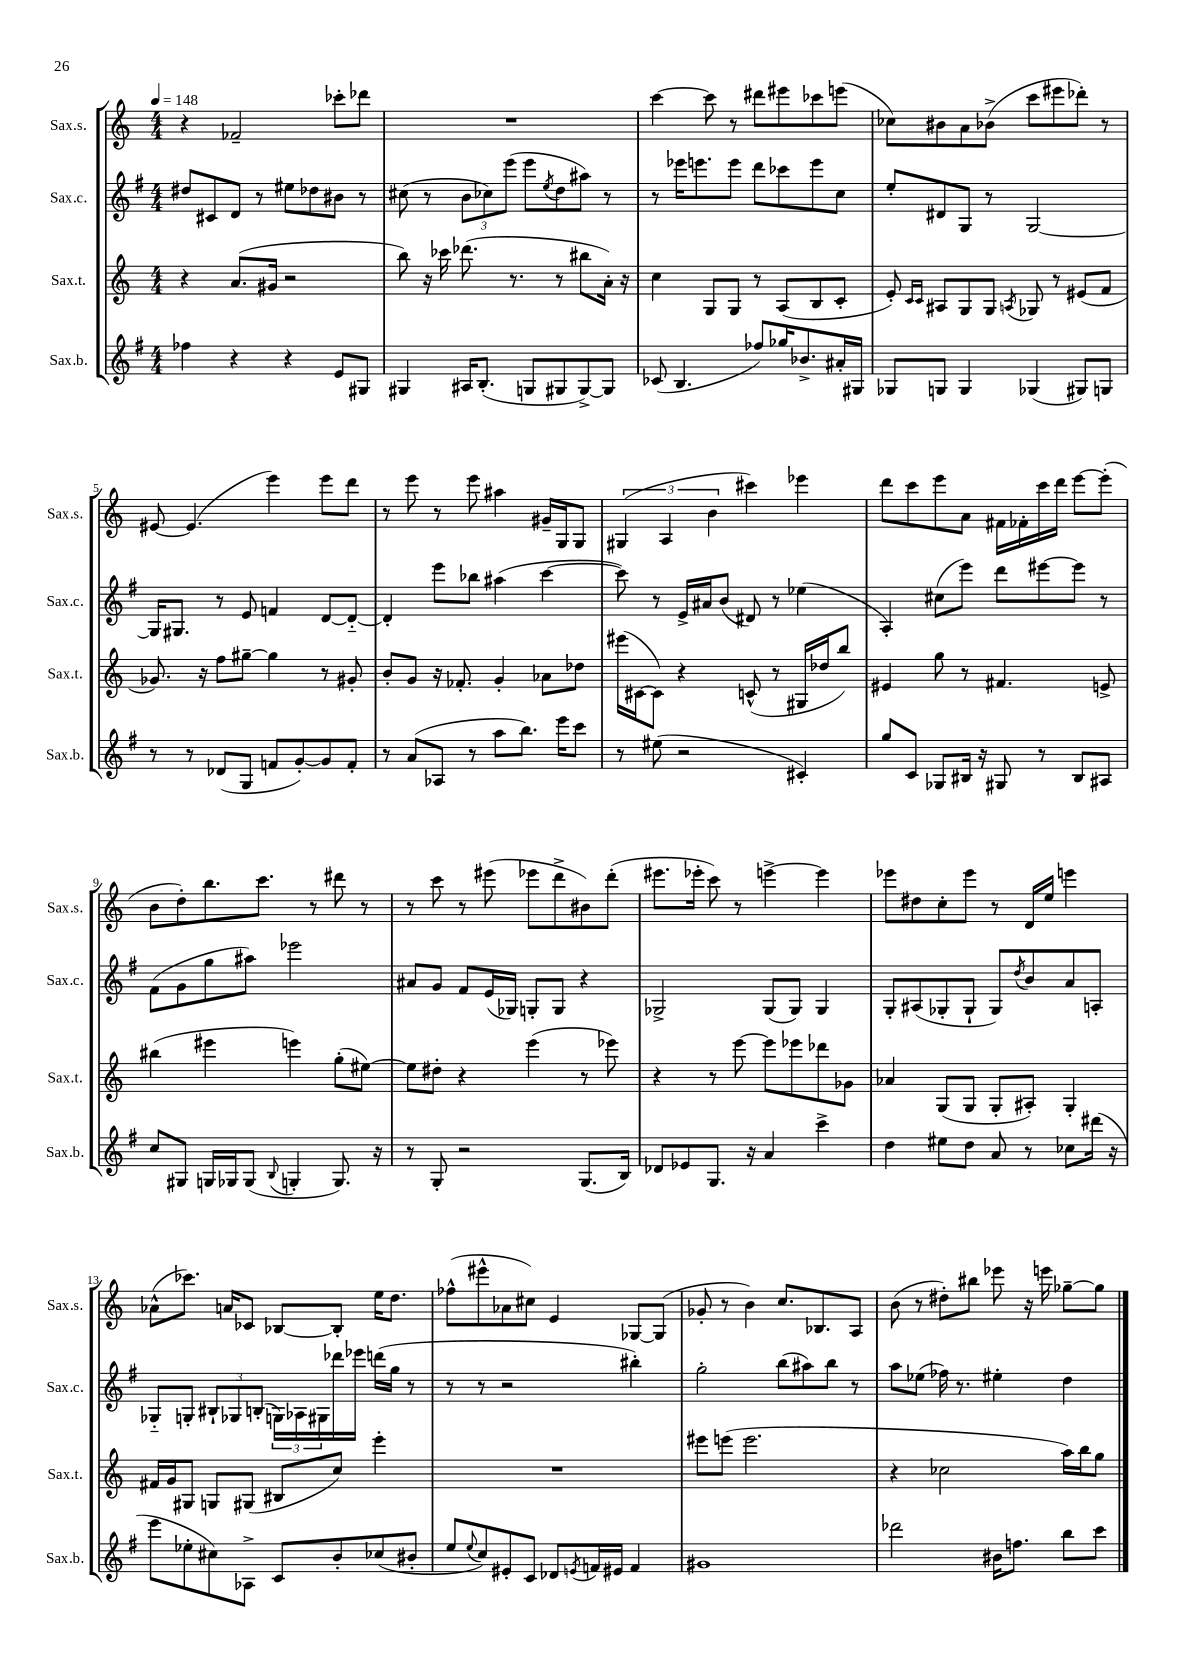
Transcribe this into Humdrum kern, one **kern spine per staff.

**kern	**kern	**kern	**kern
*staff4	*staff3	*staff2	*staff1
*clefG2	*clefG2	*clefG2	*clefG2
*k[f#]	*k[]	*k[f#]	*k[]
*M4/4	*M4/4	*M4/4	*M4/4
*MM148	*MM148	*MM148	*MM148
4ff-\	4r	8dd#/L	4r
.	.	8c#/	.
4r	(8.a/L	8d/J	2f-~/
.	.	8r	.
.	16g#/Jk	.	.
4r	2r	8ee#\L	.
.	.	8dd-\	.
8e/L	.	8b#\J	8ccc-'\L
8G#/J	.	8r	8ddd-\J
=	=	=	=
4G#/	8bb\)	(8cc#\	1r
.	16r	8r	.
.	16ccc-\	.	.
16A#/LK	(8.ddd-\	12b\L	.
(8.B'/J	.	.	.
.	.	12cc-\)	.
.	.	(12eee\J	.
.	8.r	.	.
8G/L	.	8eee\L	.
.	.	8qee/	.
8G#/	8r	8dd\	.
[8G#^/)	8bb#\L	8aa#\J)	.
8G#/]J	16a'\Jk)	8r	.
.	16r	.	.
=	=	=	=
(8c-/	4cc\	8r	[4ccc\
4.B/	.	16eee-\LK	.
.	.	8.eee\	.
.	8G/L	.	8ccc\]
.	8G/J	8eee\J	8r
8ff-/L)	8r	8ddd\L	8ddd#\L
16gg-/K	(8A/L	8ccc-\	8eee#\
8.b-^/	.	.	.
.	8B/	8eee\	8ccc-\
16a#'/L	8c'/J	8cc\J	(8eee\J
16G#/JJ	.	.	.
=	=	=	=
8G-/L	8e'/)	8ee'/L	8cc-\L)
.	16qqc/LL	.	.
.	16qqc/JJ	.	.
8G/J	8A#/L	8d#/	8b#\
4G/	8G/	8G/J	8a\
.	8G/J	8r	(8b-^\J
.	8qA/	.	.
(4G-/	8G-/	[2G/	8ccc\L
.	8r	.	8eee#\
8G#/L)	(8e#/L	.	8ddd-'\J)
8G/J	8f/J	.	8r
=	=	=	=
8r	8.g-/)	16G/]LK	[8e#/
.	.	8.G#/J	.
8r	.	.	(4.e#/]
.	16r	.	.
(8d-/L	8ff\L	8r	.
8G/J	[8gg#~\J	8e/	.
8f/L	4gg#\]	4f/	4eee\)
[8g'/)	.	.	.
8g/]	8r	[8d/L	8eee\L
8f'/J	8g#'/	8d'~/_J	8ddd\J
=	=	=	=
8r	8b'/L	4d'/]	8r
(8a/L	8g/J	.	8eee\
8A-/J	16r	8eee\L	8r
.	8.f-'/	.	.
8r	.	8bb-\J	8eee\
8aa\L	4g'/	(4aa#\	4aa#\
8.bb\J)	.	.	.
.	8a-\L	[4ccc\	16g#~/LL
16eee\LK	.	.	16G/J
8ccc\J	8dd-\J	.	8G/J
=	=	=	=
8r	(16eee#\LL	8ccc\])	(6G#/
.	[16c#\J	.	.
(8ee#\	8c#\]J)	8r	.
.	.	.	6A/
2r	4r	16e^/LL	.
.	.	16a#/J	.
.	.	.	6b\
.	.	(8b/J	.
.	(8c^^/	8d#/)	4ccc#\)
.	8r	8r	.
4c#'/)	16G#/LL	(4ee-\	4eee-\
.	16dd-/J	.	.
.	8bb/J)	.	.
=	=	=	=
8gg/L	4e#/	4A'/)	8ddd\L
8c/J	.	.	8ccc\
8G-/L	8gg\	(8cc#\L	8eee\
16B#/Jk	8r	8eee\J)	8a\J
16r	.	.	.
8G#/	4.f#/	8ddd\L	16f#\LL
.	.	.	16f-'\
8r	.	[8eee#\	16ccc\
.	.	.	16ddd\JJ
8B#/L	.	8eee#\]J	[8eee\L
8A#/J	8e^/	8r	(8eee'\]J
=	=	=	=
8cc/L	(4bb#\	(8f#\L	8b\L
8G#/J	.	8g\	8dd'\)
16G/LL	4eee#\	8gg\	8.bb\
16G-/J	.	.	.
(8G-/J	.	8aa#\J)	.
.	.	.	8.ccc\J
8qqB/	.	.	.
4G'/	4eee\)	2eee-\	.
.	.	.	8r
8.G/)	(8gg'\L	.	8ddd#\
.	[8ee#\J)	.	8r
16r	.	.	.
=	=	=	=
8r	8ee#\]L	8a#/L	8r
8G'/	8dd#'\J	8g/J	8ccc\
2r	4r	8f#/L	8r
.	.	(16e/L	(8eee#\
.	.	16G-/JJ)	.
.	(4eee\	8G'/L	8eee-\L
.	.	8G/J	8ddd^\
(8.G/L	8r	4r	8b#\)
.	8eee-\)	.	(8ddd'\J
16B/Jk)	.	.	.
=	=	=	=
8d-/L	4r	2G-^/	8.eee#\L
8e-/	.	.	.
.	.	.	16eee-'\Jk
8.G/J	8r	.	8ccc\)
.	[8eee\	.	8r
16r	.	.	.
4a/	8eee\]L	(8G-/L	[4eee^\
.	8eee-\	8G-/J)	.
4ccc^\	8ddd-\	4G-/	4eee\]
.	8g-\J	.	.
=	=	=	=
4dd\	4a-/	8G'/L	8eee-\L
.	.	(8A#/	8dd#\
8ee#\L	(8G/L	8G-'/	8cc'\
8dd\J	8G/J	8G-`/J	8eee-\J
8a/	8G'/L	8G-/L)	8r
.	.	8qdd/	.
8r	8A#'/J)	8b/	16d/LL
.	.	.	16ee/JJ
8cc-\L	4G'/	8a/	4eee\
(16ddd#\Jk	.	8A'/J	.
16r	.	.	.
=	=	=	=
8eee\L	16f#/LL	8G-'~/L	(8a-^^\L
.	16g/J	.	.
8ee-'\	8G#/J	8G'/J	8.ccc-\J)
8cc#\)	8G/L	12B#`/L	.
.	.	.	16a/LK
.	.	12G-/	.
8A-^\J	(8G#/J	.	8c-/J
.	.	(12B'/J	.
8c/L	8B#/L	24G\LL)	[8B-/L
.	.	24A-\	.
.	.	24G#\	.
8b'/	8cc/J)	16ddd-\	8B-'/]J
.	.	16eee-\JJ	.
(8cc-/	4eee'\	(16ddd\LL	16ee\LK
.	.	16gg\JJ	8.dd\J
8b#'/J	.	8r	.
=	=	=	=
8ee/L	1r	8r	(8ff-^^\L
8qqee/	.	.	.
8cc/)	.	8r	8eee#^^\
8e#'/	.	2r	8a-\
8c/J	.	.	8cc#\J)
8d-/L	.	.	4e/
8qe/	.	.	.
16f/L	.	.	.
16e#/JJ	.	.	.
4f/	.	4bb#'\)	[8G-/L
.	.	.	(8G-/]J
=	=	=	=
1g#	8eee#\L	2gg'\	8g-'/
.	(8eee\J	.	8r
.	2.eee\	.	4b\)
.	.	(8bb\L	8.cc/L
.	.	8aa#\)	.
.	.	.	8.B-/
.	.	8bb\J	.
.	.	8r	8A/J
=	=	=	=
2ddd-\	4r	8aa\L	(8b\
.	.	(8ee-\J	8r
.	2cc-\	16ff-\)	8dd#'\L)
.	.	8.r	.
.	.	.	8bb#\J
16b#\LK	.	4ee#'\	8eee-\
8.ff\J	.	.	.
.	.	.	16r
.	.	.	16eee\
8bb\L	16aa\LL)	4dd\	[8gg-~\L
.	16bb\J	.	.
8ccc\J	8gg\J	.	8gg-\]J
==	==	==	==
*-	*-	*-	*-
